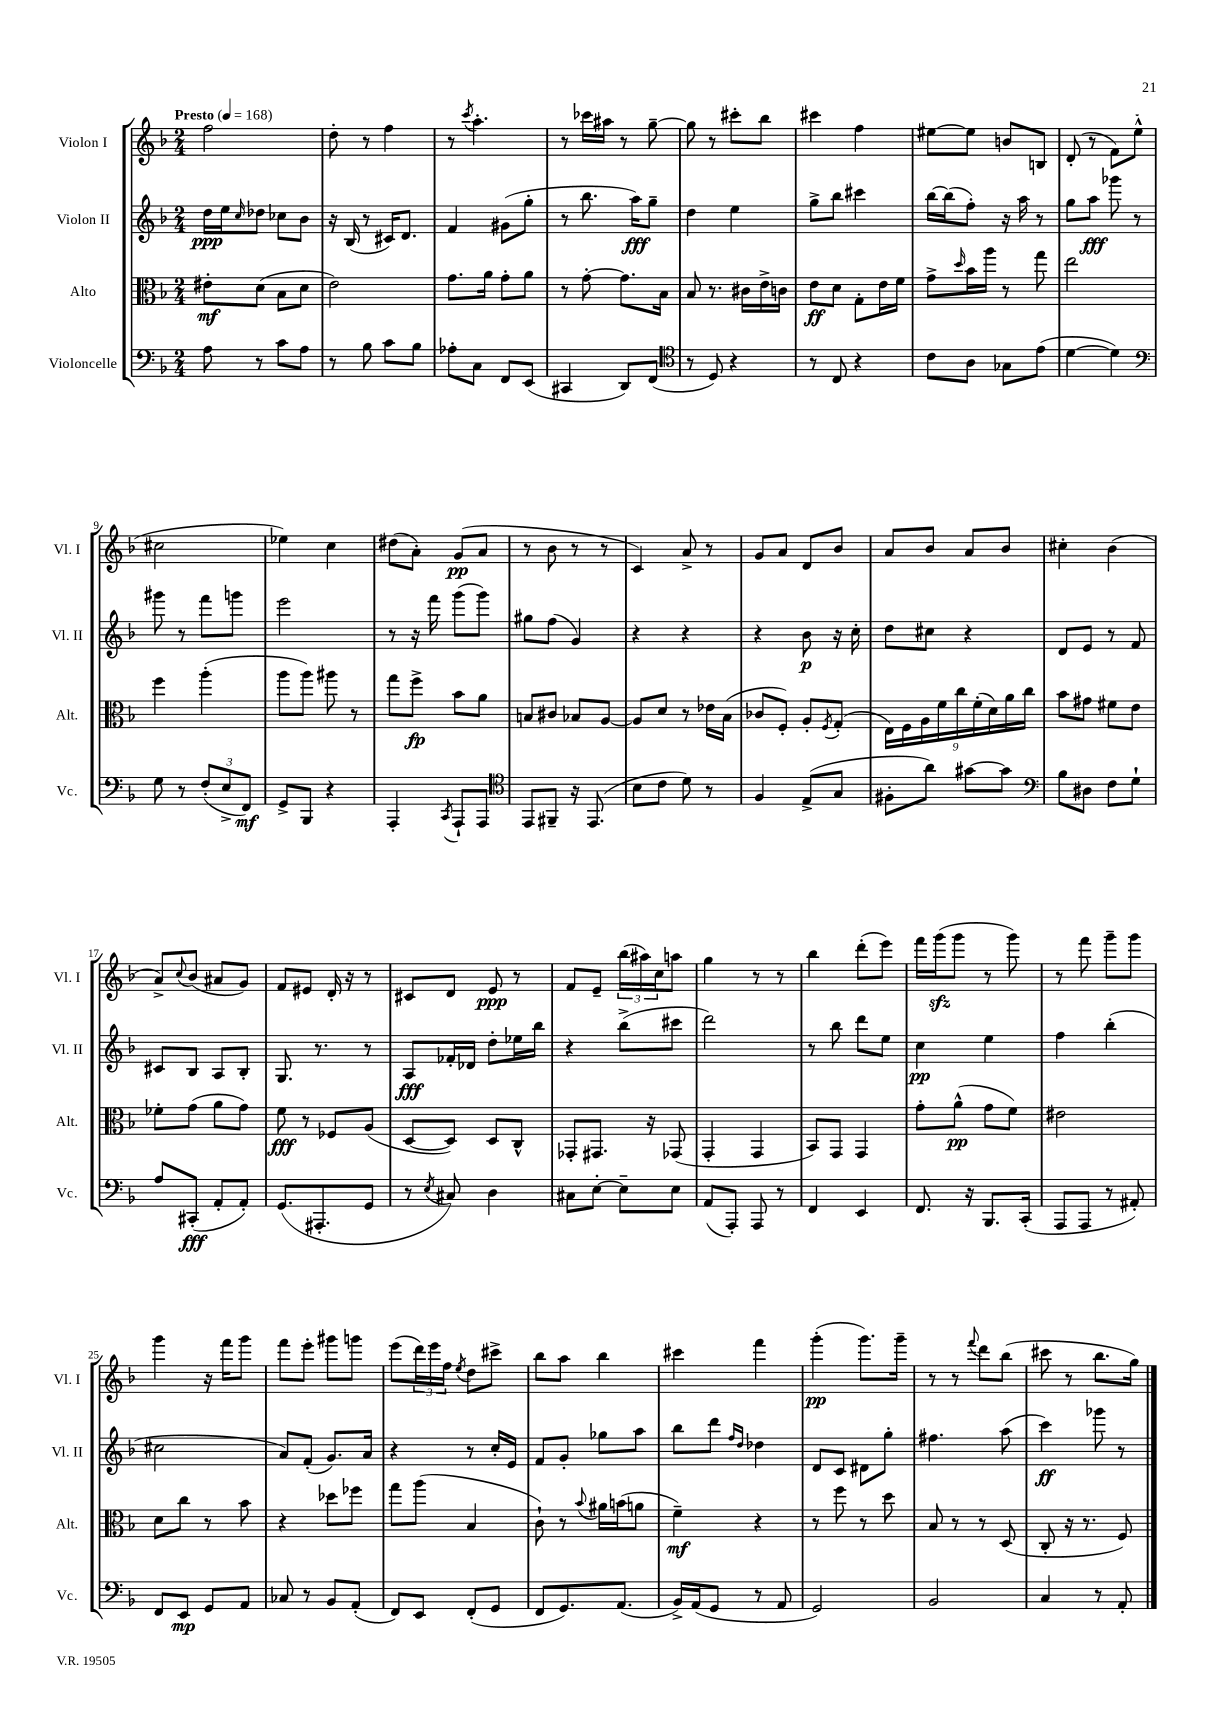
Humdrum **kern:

**kern	**kern	**kern	**kern
*staff4	*staff3	*staff2	*staff1
*clefF4	*clefC3	*clefG2	*clefG2
*k[b-]	*k[b-]	*k[b-]	*k[b-]
*M2/4	*M2/4	*M2/4	*M2/4
*MM168	*MM168	*MM168	*MM168
8A	8e#'	16dd	2ff
.	.	16ee	.
.	.	16qqcc	.
8r	(8d	8dd-	.
8c	8B-	8cc-	.
8A	8d	8b-	.
=	=	=	=
8r	2e)	16r	8dd'
.	.	(16B-	.
8B-	.	8r	8r
8c	.	16c#)	4ff
.	.	8.d	.
8B-	.	.	.
=	=	=	=
8A-'	8.g	4f	8r
.	.	.	8qccc
8C	.	.	4.aa'
.	16a	.	.
8FF	8g'	(8g#	.
(8EE	8a	8gg'	.
=	=	=	=
4CC#	8r	8r	8r
.	[8g'	8.bb-	16ccc-
.	.	.	16aa#
8DD)	8.g]	.	8r
.	.	16aa)	.
(8FF	.	8gg~	[8gg~
.	16B-	.	.
=	=	=	=
*clefC4	*	*	*
8r	8B-	4dd	8gg]
8D)	8.r	.	8r
4r	.	4ee	8ccc#'
.	16c#	.	.
.	16e^	.	8bb-
.	16c	.	.
=	=	=	=
8r	8e	8gg^	4ccc#
8C	8d	8bb-	.
4r	8G'	4ccc#	4ff
.	16e	.	.
.	16f	.	.
=	=	=	=
8c	8g^	[16bb-	[8ee#
.	.	(16bb-]	.
.	16qqdd	.	.
8A	16b-	8ff')	8ee#]
.	16aa	.	.
8G-	8r	16r	8b
.	.	16aa	.
(8e	8gg	8r	8B
=	=	=	=
[4d	2ee	8gg	(8d'
.	.	8aa	8r
4d])	.	8ggg-	8f)
.	.	8r	(8ee^^
=	=	=	=
*clefF4	*	*	*
8G	4ff	8ggg#	2cc#
8r	.	8r	.
(12F'	(4aa'	8fff	.
12E^	.	.	.
.	.	8ggg	.
12FF)	.	.	.
=	=	=	=
8GG^	8aa	2eee	4ee-)
8BBB-	8aa)	.	.
4r	8aa#	.	4cc
.	8r	.	.
=	=	=	=
4AAA'	8gg	8r	(8dd#
.	8ff^	16r	8a')
.	.	16fff	.
8qCC	.	.	.
8AAA`	8b-	(8ggg	(8g
8AAA	8a	8ggg)	8a
=	=	=	=
*clefC4	*	*	*
8EE	8B	8gg#	8r
8FF#~	8c#	(8ff	8b-
16r	8B-	4g)	8r
(8.EE	.	.	.
.	[8A	.	8r
=	=	=	=
8B-	8A]	4r	4c)
8c	8d	.	.
8d)	8r	4r	8a^
8r	16e-	.	8r
.	(16B-	.	.
=	=	=	=
4F	8c-	4r	8g
.	8F')	.	8a
(8E^	8A'	8b-	8d
.	8qF	.	.
8G	(8G'	16r	8b-
.	.	16cc'	.
=	=	=	=
8F#'	18E)	8dd	8a
.	18F	.	.
.	18A	.	.
8a)	.	8cc#	8b-
.	18f	.	.
.	18cc	.	.
[8g#	.	4r	8a
.	(18f'	.	.
.	18d)	.	.
8g#]	.	.	8b-
.	18a	.	.
.	18cc	.	.
=	=	=	=
*clefF4	*	*	*
8B-	8b-	8d	4cc#'
8D#	8g#	8e	.
8F	8f#	8r	(4b-
8G`	8e	8f	.
=	=	=	=
8A	8f-'	8c#	8a^)
.	.	.	8qqcc
(8CC#'	(8g	8B-	(8b-
8AA'	8a	8A	8a#
8AA')	8g)	8B-'	8g)
=	=	=	=
(8.GG	8f	8.G	8f
.	8r	.	8e#
8.AAA#'	.	8.r	.
.	8F-	.	16d'
.	.	.	16r
8GG	(8A	8r	8r
=	=	=	=
8r	[8D	8A	8c#
8qE	.	.	.
8C#)	8D])	16f-'	8d
.	.	16d-	.
4D	8D	8dd'	8e
.	8C^^	16ee-	8r
.	.	16bb-	.
=	=	=	=
8C#	8GG-'	4r	8f
[8E'	8.GG#	.	8e~
8E~]	.	(8bb-^	(24bb-
.	.	.	24aa#)
.	16r	.	.
.	.	.	24cc
8E	(8GG-	8ccc#	8aa
=	=	=	=
(8AA	4GG'	2ddd)	4gg
8AAA')	.	.	.
8AAA	4GG	.	8r
8r	.	.	8r
=	=	=	=
4FF	8BB-)	8r	4bb-
.	8GG	8bb-	.
4EE	4GG	8ddd	(8ddd'
.	.	8ee	8eee)
=	=	=	=
8.FF	8g'	4cc	16fff
.	.	.	(16ggg
.	(8a^^	.	8ggg
16r	.	.	.
8.BBB-	8g	4ee	8r
.	8f)	.	8ggg)
(16CC'	.	.	.
=	=	=	=
8AAA	2e#	4ff	8r
8AAA	.	.	8fff
8r	.	(4bb-'	8ggg~
8AA#')	.	.	8ggg
=	=	=	=
8FF	8d	2cc#	4ggg
8EE	8cc	.	.
8GG	8r	.	16r
.	.	.	16fff
8AA	8b-	.	8ggg
=	=	=	=
8C-	4r	8a)	8fff
8r	.	(8f'	8eee'
8BB-	8dd-	8.g)	8ggg#
(8AA'	8ff-	.	8ggg
.	.	16a	.
=	=	=	=
8FF)	8gg	4r	(8eee
8EE	(8aa	.	24ddd)
.	.	.	24eee
.	.	.	24ff
.	.	.	8qee
(8FF'	4B-	8r	8dd
8GG	.	16cc'	8ccc#^
.	.	16e	.
=	=	=	=
8FF	8c`)	8f	8bb-
8.GG)	8r	8g'	8aa
.	8qqb-	.	.
.	16a#	8gg-	4bb-
(8.AA	(16b	.	.
.	8a	8aa	.
=	=	=	=
16BB-^)	4f~)	8bb-	4ccc#
(16AA	.	.	.
8GG	.	8ddd	.
.	.	16qqff	.
.	.	16qqdd	.
8r	4r	4dd-	4fff
8AA	.	.	.
=	=	=	=
2GG)	8r	8d	(4ggg'
.	8ff	8c	.
.	8r	8d#	8.ggg)
.	8dd	8gg'	.
.	.	.	16ggg~
=	=	=	=
2BB-	8B-	4.ff#	8r
.	8r	.	8r
.	.	.	8qqfff
.	8r	.	8ddd
.	(8D	(8aa	(8bb-
=	=	=	=
4C	8C'	4ccc)	8ccc#
.	16r	.	8r
.	8.r	.	.
8r	.	8ggg-	8.bb-
8AA'	8F)	8r	.
.	.	.	16gg)
==	==	==	==
*-	*-	*-	*-
